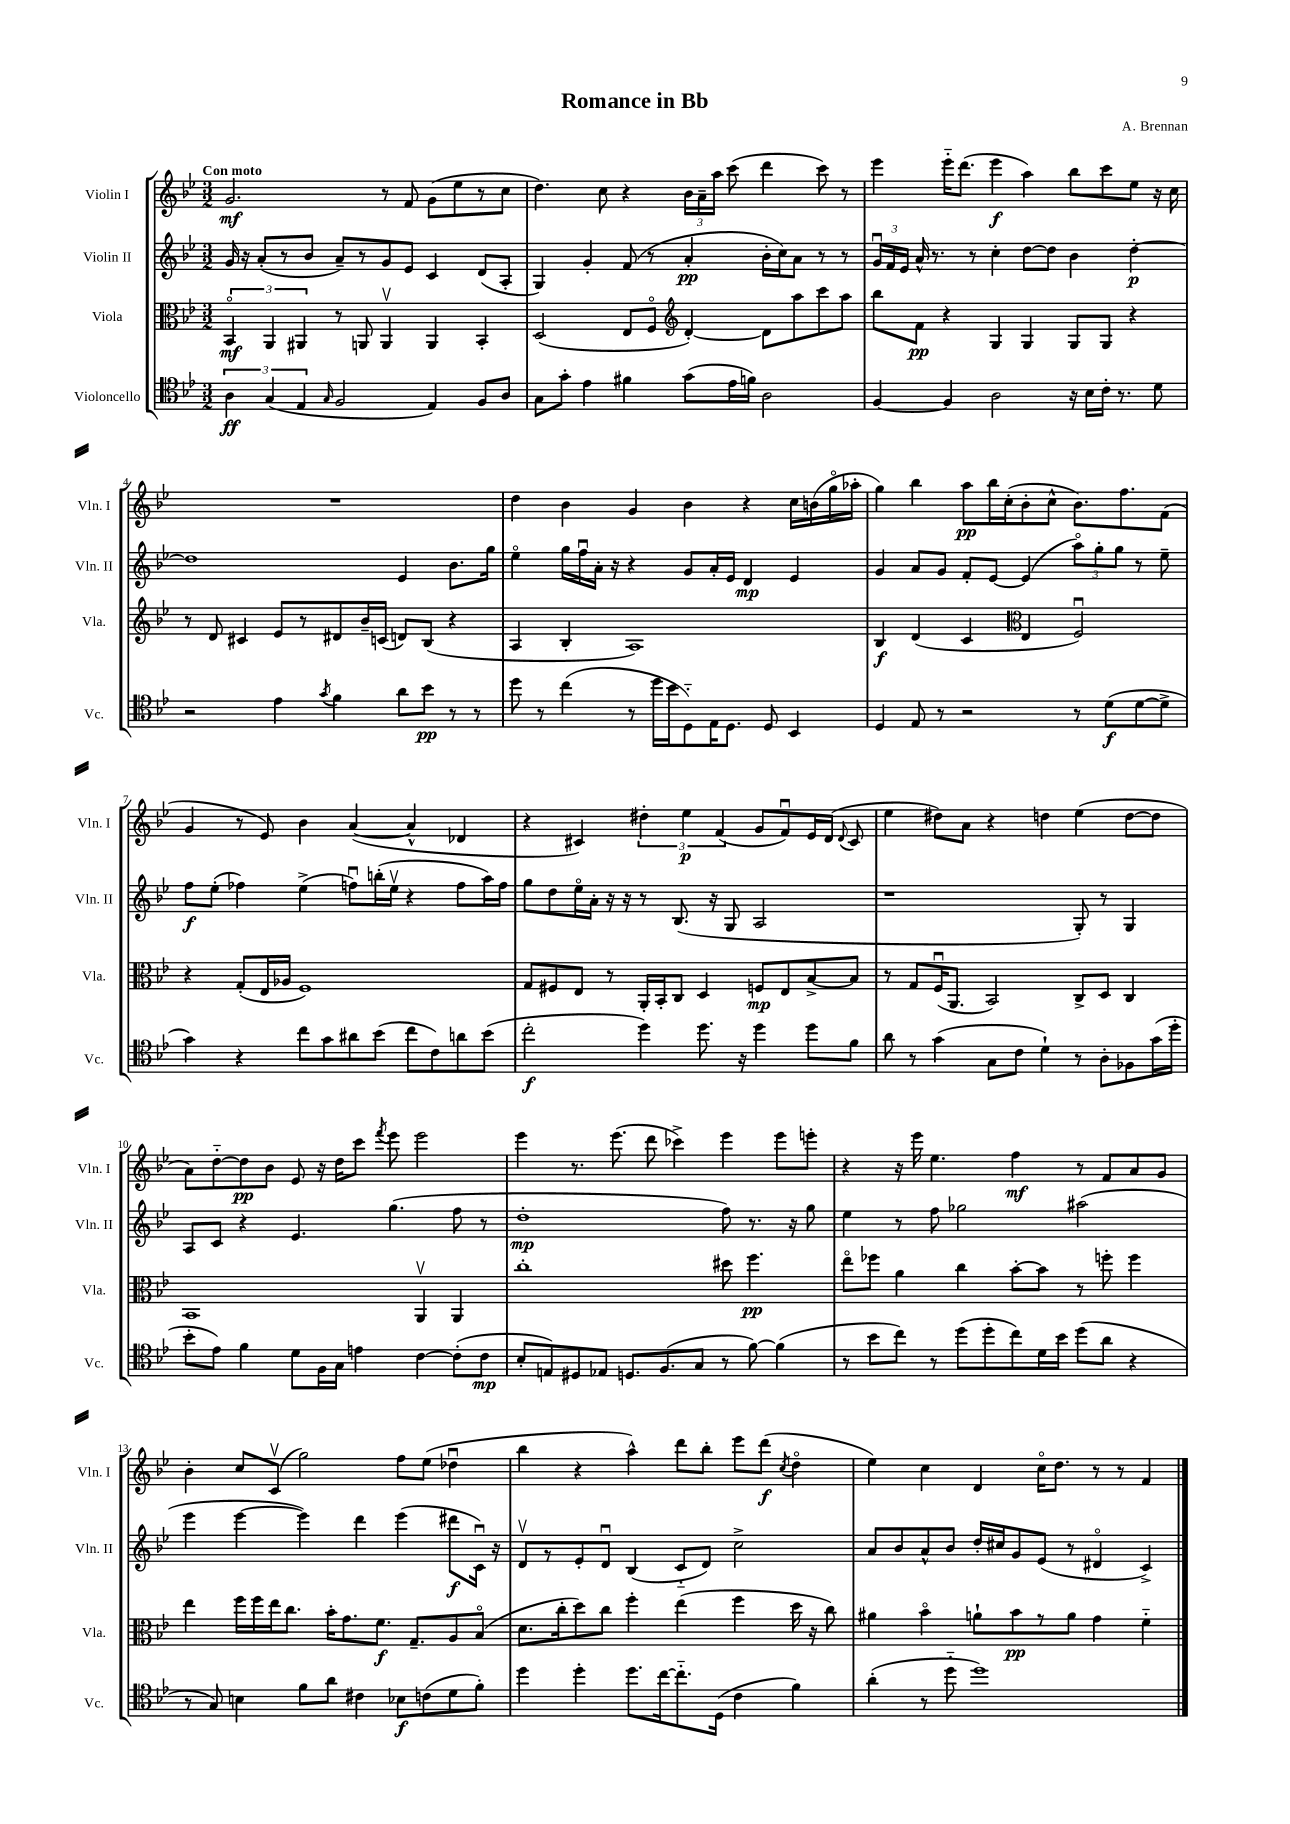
\header { title = "Romance in Bb" composer = "A. Brennan" }
<<
\new StaffGroup <<
\new Staff = "s0" \with { instrumentName = "Violin I" shortInstrumentName = "Vln. I" } {
    \clef treble \key bes \major \numericTimeSignature \time 3/2 \tempo "Con moto"
    \autoBeamOff g'2.\mf r8 f'8 g'8[( ees''8 r8 c''8] |
    d''4.) c''8 r4 \tuplet 3/2 { bes'16[ a'16-- a''16] } c'''8( d'''4 c'''8) r8 |
    ees'''4 ees'''16[-_ d'''8.]( ees'''4\f a''4) bes''8[ c'''8 ees''8] r16 c''16 |
    R1. |
    d''4 bes'4 g'4 bes'4 r4 c''16[ b'16( g''16\flageolet aes''16]-. |
    g''4) bes''4 a''8[\pp bes''16 c''16-.( bes'8-. c''8]-^ bes'8.[) f''8. f'8]( |
    g'4 r8 ees'8) bes'4 a'4~( a'4-^ des'4 |
    r4 cis'4) \tuplet 3/2 { dis''4-. ees''4\p f'4( } g'8[ f'8\downbow) ees'16 d'16]( \appoggiatura { d'8 } cis'8 |
    ees''4 dis''8[) a'8] r4 d''4 ees''4( d''8[~ d''8] |
    a'8[) d''8~-_ d''8\pp bes'8] ees'8 r16 d''16[ c'''8] \acciaccatura { f'''8 } ees'''8 ees'''2 |
    ees'''4 r8. ees'''8.( d'''8 ces'''4->) ees'''4 ees'''8[ e'''8]-. |
    r4 r16 ees'''16 ees''4. f''4\mf r8 f'8[ a'8 g'8] |
    bes'4-. c''8[ c'8]\upbow( g''2) f''8[ ees''8]( des''4\downbow |
    bes''4 r4 a''4-^) d'''8[ bes''8]-. ees'''8[ d'''8]\f( \acciaccatura { c''8 } d''4\flageolet |
    ees''4) c''4 d'4 c''16[\flageolet d''8.] r8 r8 f'4 \bar "|." |
}
\new Staff = "s1" \with { instrumentName = "Violin II" shortInstrumentName = "Vln. II" } {
    \clef treble \key bes \major \numericTimeSignature \time 3/2
    \autoBeamOff g'16 r16 a'8[-.( r8 bes'8] a'8[--) r8 g'8 ees'8] c'4 d'8[( a8]-. |
    g4) g'4-. f'8( r8 a'4-.\pp bes'16[-. c''16) a'8] r8 r8 |
    \tuplet 3/2 { g'16[\downbow f'16 ees'16] } a'16-^ r8. r8 c''4-. d''8[~ d''8] bes'4 d''4~-.\p |
    d''1 ees'4 bes'8.[ g''16] |
    ees''4\flageolet g''16[ f''16\downbow a'16]-. r16 r4 g'8[ a'16-. ees'16] d'4\mp ees'4 |
    g'4 a'8[ g'8] f'8[-. ees'8]~ ees'4( \tuplet 3/2 { a''8[\flageolet) g''8-. g''8] } r8 ees''8-- |
    f''8[\f ees''8]-.( fes''4) ees''4->( f''8[\downbow) b''16-.( ees''16]\upbow r4 f''8[ a''16) f''16] |
    g''8[ d''8 ees''16\flageolet a'16]-. r16 r16 r8 bes8.( r16 g8 a2 |
    r1 g8-.) r8 g4 |
    a8[ c'8] r4 ees'4. g''4.( f''8 r8 |
    d''1-.\mp f''8) r8. r16 g''8 |
    ees''4 r8 f''8 ges''2 ais''2( |
    ees'''4 ees'''4~ ees'''4) d'''4 ees'''4( dis'''8[\f c'16]\downbow) r16 |
    d'8[\upbow r8 ees'8-. d'8]\downbow bes4( c'8[-_ d'8]) c''2-> |
    a'8[ bes'8 a'8-^ bes'8] d''16[-. cis''16 g'8 ees'8]( r8 dis'4\flageolet c'4->) \bar "|." |
}
\new Staff = "s2" \with { instrumentName = "Viola" shortInstrumentName = "Vla." } {
    \clef alto \key bes \major \numericTimeSignature \time 3/2
    \autoBeamOff \tuplet 3/2 { bes,4\flageolet\mf a,4 ais,4 } r8 a,8 a,4\upbow a,4 bes,4-. |
    d2( ees8[ f8]\flageolet \clef treble d'4~-.) d'8[ a''8 c'''8 a''8] |
    bes''8[ f'8]\pp r4 g4 g4 g8[ g8] r4 |
    r8 d'8 cis'4 ees'8[ r8 dis'8 bes'16-- c'16]( d'8[) bes8]( r4 |
    a4 bes4-. a1) |
    bes4\f d'4( c'4 \clef alto ees4 f2\downbow) |
    r4 g8[-.( ees16 aes16] f1) |
    g8[ fis8 ees8] r8 a,16[-. bes,16-. c8] d4 f8[\mp ees8 bes8~-> bes8] |
    r8 g8[ f16\downbow( a,8.] bes,2) c8[-> d8] c4 |
    bes,1 a,4\upbow a,4 |
    c''1-. dis''8 f''4.\pp |
    ees''8[\flageolet fes''8] a'4 c''4 bes'8[~-. bes'8] r8 f''8-. f''4 |
    ees''4 f''16[ f''16 ees''16 c''8.] bes'16[-. g'8. f'8.]\f g8.[-- a8 bes8]\flageolet( |
    d'8.[ c''16-. d''8) c''8] f''4-. ees''4( f''4 d''16 r16 c''8) |
    ais'4 bes'4\flageolet a'8[-! bes'8\pp r8 a'8] g'4 f'4-_ \bar "|." |
}
\new Staff = "s3" \with { instrumentName = "Violoncello" shortInstrumentName = "Vc." } {
    \clef tenor \key bes \major \numericTimeSignature \time 3/2
    \autoBeamOff \tuplet 3/2 { a4\ff g4( ees4 } \grace { g16 } f2 ees4) f8[ a8] |
    g8[ g'8]-. ees'4 fis'4 g'8[( ees'16 f'16]) a2 |
    f4~ f4 a2 r16 bes16[ c'16]-. r8. d'8 |
    r2 ees'4 \acciaccatura { g'8 } f'4 a'8[ bes'8]\pp r8 r8 |
    d''8 r8 c''4( r8 d''16[ bes'16 d8-_) ees16 d8.] d8 bes,4 |
    d4 ees8 r8 r2 r8 d'8[\f( d'8~ d'8]-> |
    g'4) r4 c''8[ g'8 ais'8 bes'8]( c''8[ c'8) a'8 bes'8]( |
    c''2-.\f d''4) d''8. r16 d''4 d''8[ f'8] |
    a'8 r8 g'4( g8[ c'8] d'4-!) r8 a8[-. fes8 g'16( d''16]-. |
    bes'8[-. ees'8]) f'4 d'8[ f16 g16] e'4 c'4~ c'8[-.( c'8]\mp |
    bes8[-. e8) dis8 ees8] d8.[ f8.( g8] r8 f'8~) f'4( |
    r8 bes'8[ c''8]) r8 d''8[( d''8-. c''8) d'16 bes'16] d''8[( a'8] r4 |
    r8 g8) b4 f'8[ a'8] cis'4 bes8[\f c'8( d'8 f'8]-.) |
    d''4 d''4-. d''8.[ c''16~ c''8.-_ d16]( c'4 f'4) |
    a'4-.( r8 d''8-_ d''1) \bar "|." |
}
>>
>>
